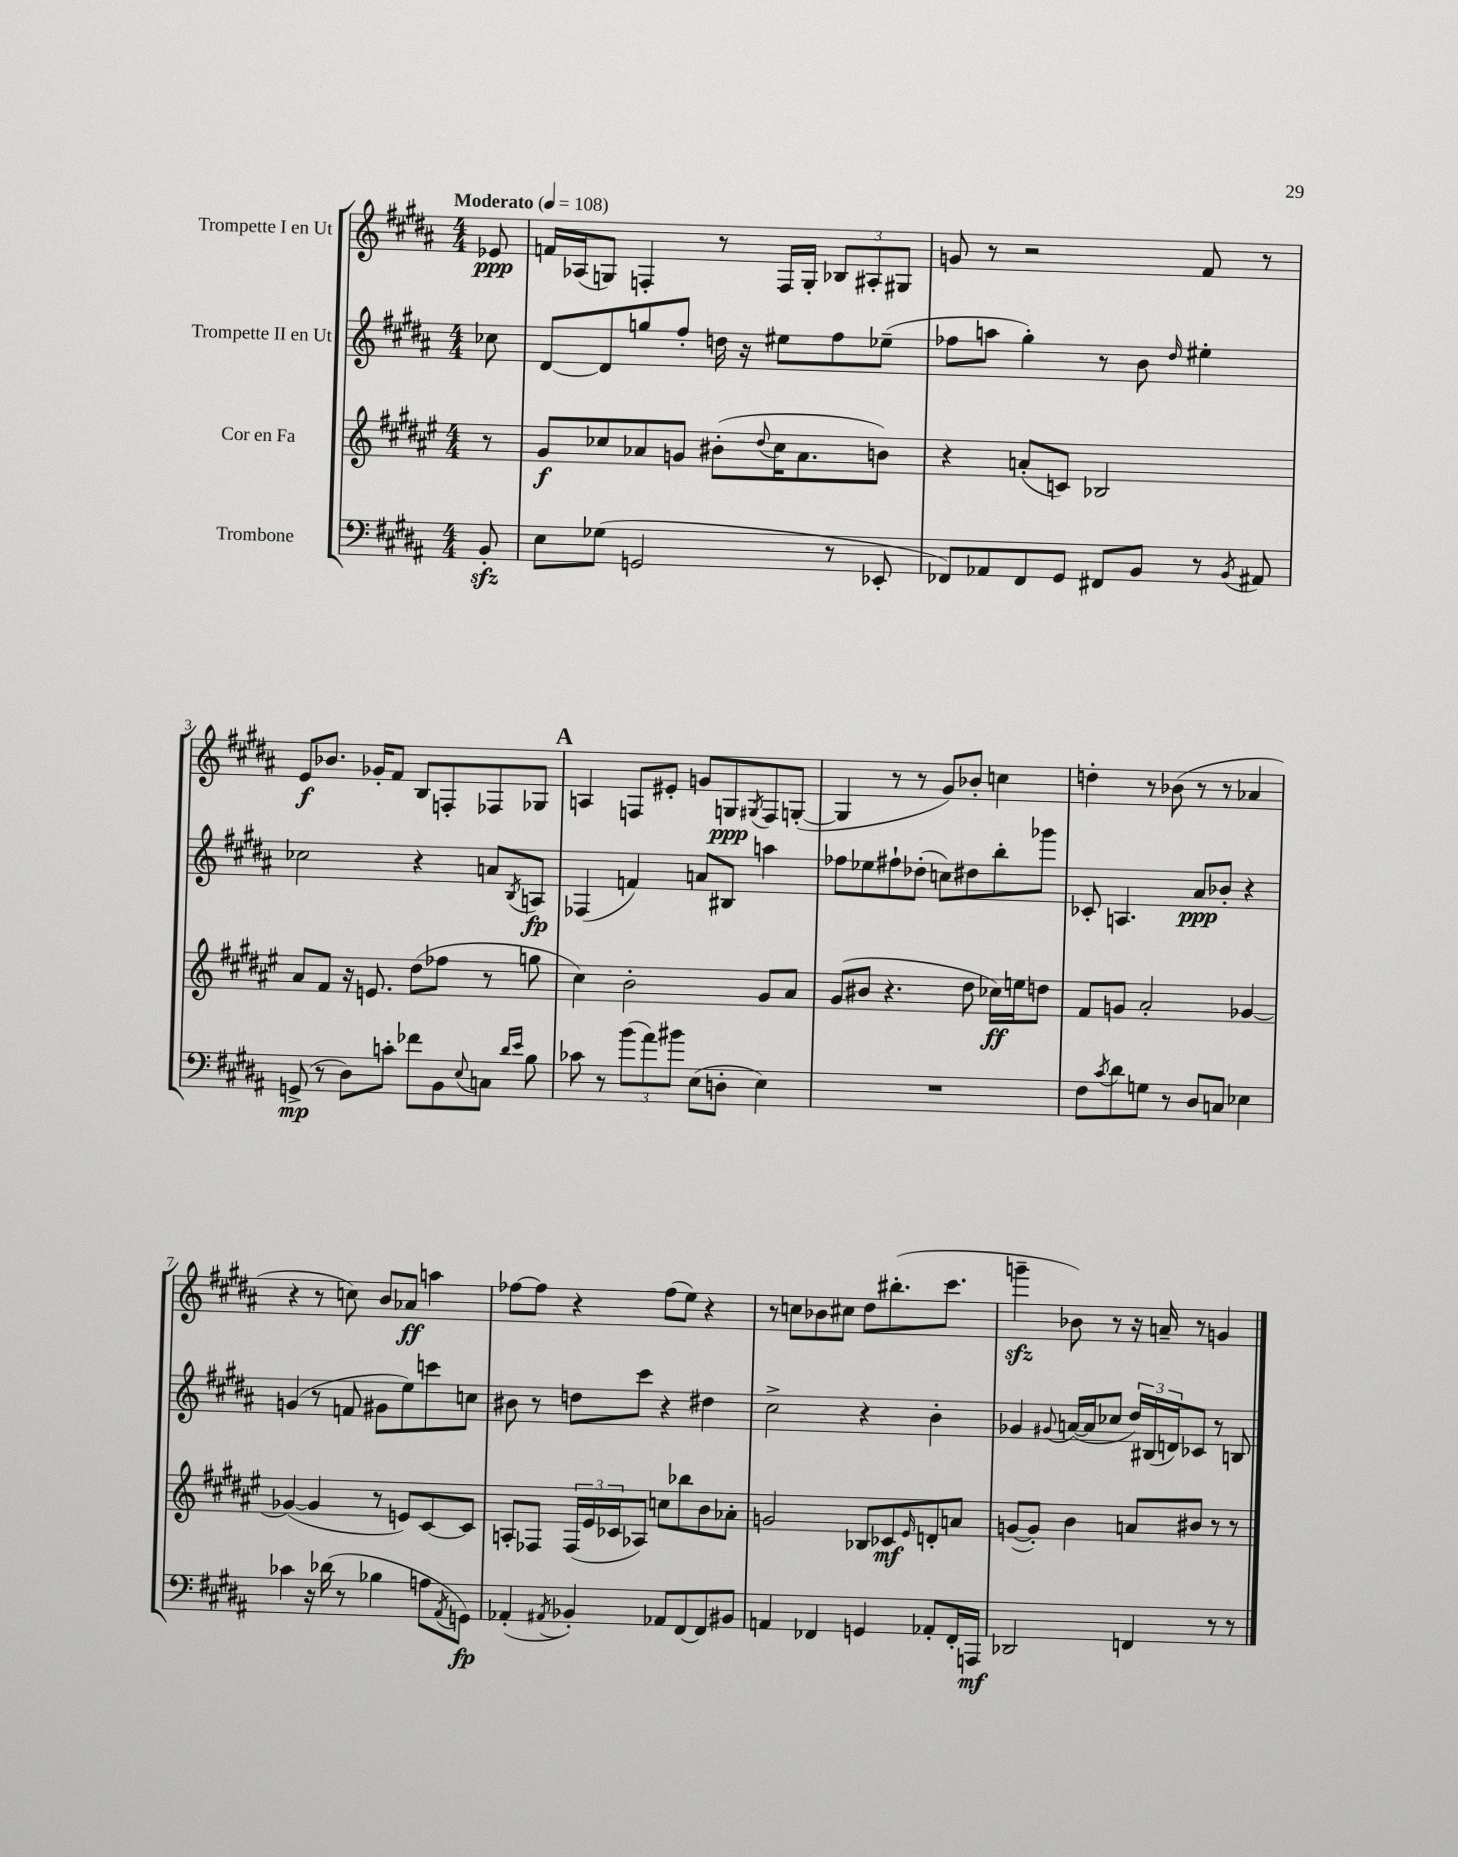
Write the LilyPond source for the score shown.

<<
\new StaffGroup <<
\new Staff = "s0" \with { instrumentName = "Trompette I en Ut" } {
    \clef treble \key b \major \numericTimeSignature \time 4/4 \partial 8 \tempo "Moderato" 4 = 108
    ees'8\ppp |
    f'16 aes16( g8) f4-. r8 f16 g16-. \tuplet 3/2 { bes8 ais8-. gis8 } |
    g'8 r8 r2 fis'8 r8 |
    e'8\f bes'8. ges'16-. fis'8 b8 f8-. fes8 ges8 |
    \mark \markup { \bold "A" } a4 f8 eis'8-. g'8 g8\ppp \acciaccatura { gis8 } f8 g8~-.( |
    g4 r8 r8 gis'8) bes'8-. c''4 |
    d''4-. r8 bes'8( r8 r8 aes'4 |
    r4 r8 c''8) b'8 aes'8\ff a''4 |
    fes''8~ fes''8 r4 fes''8( e''8) r4 |
    r8 c''8 bes'8 cis''8 dis''8 bis''8.-.( cis'''8. |
    g'''4--\sfz bes'8) r8 r16 a'16-- r8 g'4 \bar "|." |
}
\new Staff = "s1" \with { instrumentName = "Trompette II en Ut" } {
    \clef treble \key b \major \numericTimeSignature \time 4/4 \partial 8
    ces''8 |
    dis'8~ dis'8 g''8 fis''8-. d''16 r16 eis''8 fis''8 ees''8--( |
    fes''8 a''8 gis''4-.) r8 b'8 \grace { dis''16 } eis''4-. |
    ces''2 r4 a'8 \acciaccatura { b8 } a8\fp |
    \mark \markup { \bold "A" } fes4( f'4) a'8 bis8 a''4 |
    fes''8 ees''8 fis''8-! des''8-.( c''8) dis''8 b''8-. ges'''8 |
    ces'8-. a4. ais'8\ppp bes'8-. r4 |
    g'4( r8 f'8 gis'8 e''8) c'''8 c''8 |
    bis'8 r8 d''8 cis'''8 r4 dis''4 |
    cis''2-> r4 b'4-. |
    ges'4 \appoggiatura { gis'8 } a'16~( a'16 ces''8 \tuplet 3/2 { dis''16) bis16( d'16) } ces'8 r8 b8 \bar "|." |
}
\new Staff = "s2" \with { instrumentName = "Cor en Fa" } {
    \clef treble \key fis \major \numericTimeSignature \time 4/4 \partial 8
    r8 |
    gis'8\f ces''8 aes'8 g'8 bis'8-.( \appoggiatura { dis''8 } ces''16 aes'8. b'8) |
    r4 a'8-.( c'8) bes2 |
    ais'8 fis'8 r16 e'8. dis''8( fes''8 r8 g''8 |
    \mark \markup { \bold "A" } cis''4) b'2-. gis'8 ais'8 |
    gis'8( bis'8 r4. dis''8 ces''16\ff) e''16 d''8 |
    fis'8 g'8 ais'2-. ges'4~ |
    ges'4~( ges'4 r8 e'8) cis'8~ cis'8 |
    a8-. fes8 \tuplet 3/2 { fes16( eis'16 ces'16 } aes8) c''8 bes''8 b'8 aes'8-. |
    g'2 bes8 ces'8\mf \grace { eis'16 } d'8-. a'8 |
    g'8~( g'8-.) b'4 a'8 bis'8 r8 r8 \bar "|." |
}
\new Staff = "s3" \with { instrumentName = "Trombone" } {
    \clef bass \key b \major \numericTimeSignature \time 4/4 \partial 8
    b,8-.\sfz |
    e8 ges8( g,2 r8 ees,8-. |
    fes,8) aes,8 fes,8 gis,8 fis,8 b,8 r8 \acciaccatura { b,8 } ais,8 |
    g,8->\mp( r8 dis8) c'8-. fes'8 b,8 \appoggiatura { e8 } c8 \grace { dis'16 e'16 } b8 |
    \mark \markup { \bold "A" } ces'8 r8 \tuplet 3/2 { b'8( ais'8) bis'8 } e8( d8-. e4) |
    R1 |
    fis8 \acciaccatura { cis'8 } dis'8 g8 r8 dis8 c8 ees4 |
    ces'4 r16 des'16( r8 bes4 a8 \acciaccatura { ais,8 } g,8\fp) |
    aes,4-.( \acciaccatura { ais,8 } bes,4-.) aes,8 fis,8~ fis,8 bis,8 |
    a,4 fes,4 g,4 aes,8-. fes,16-. a,,16\mf |
    des,2 f,4 r8 r8 \bar "|." |
}
>>
>>
